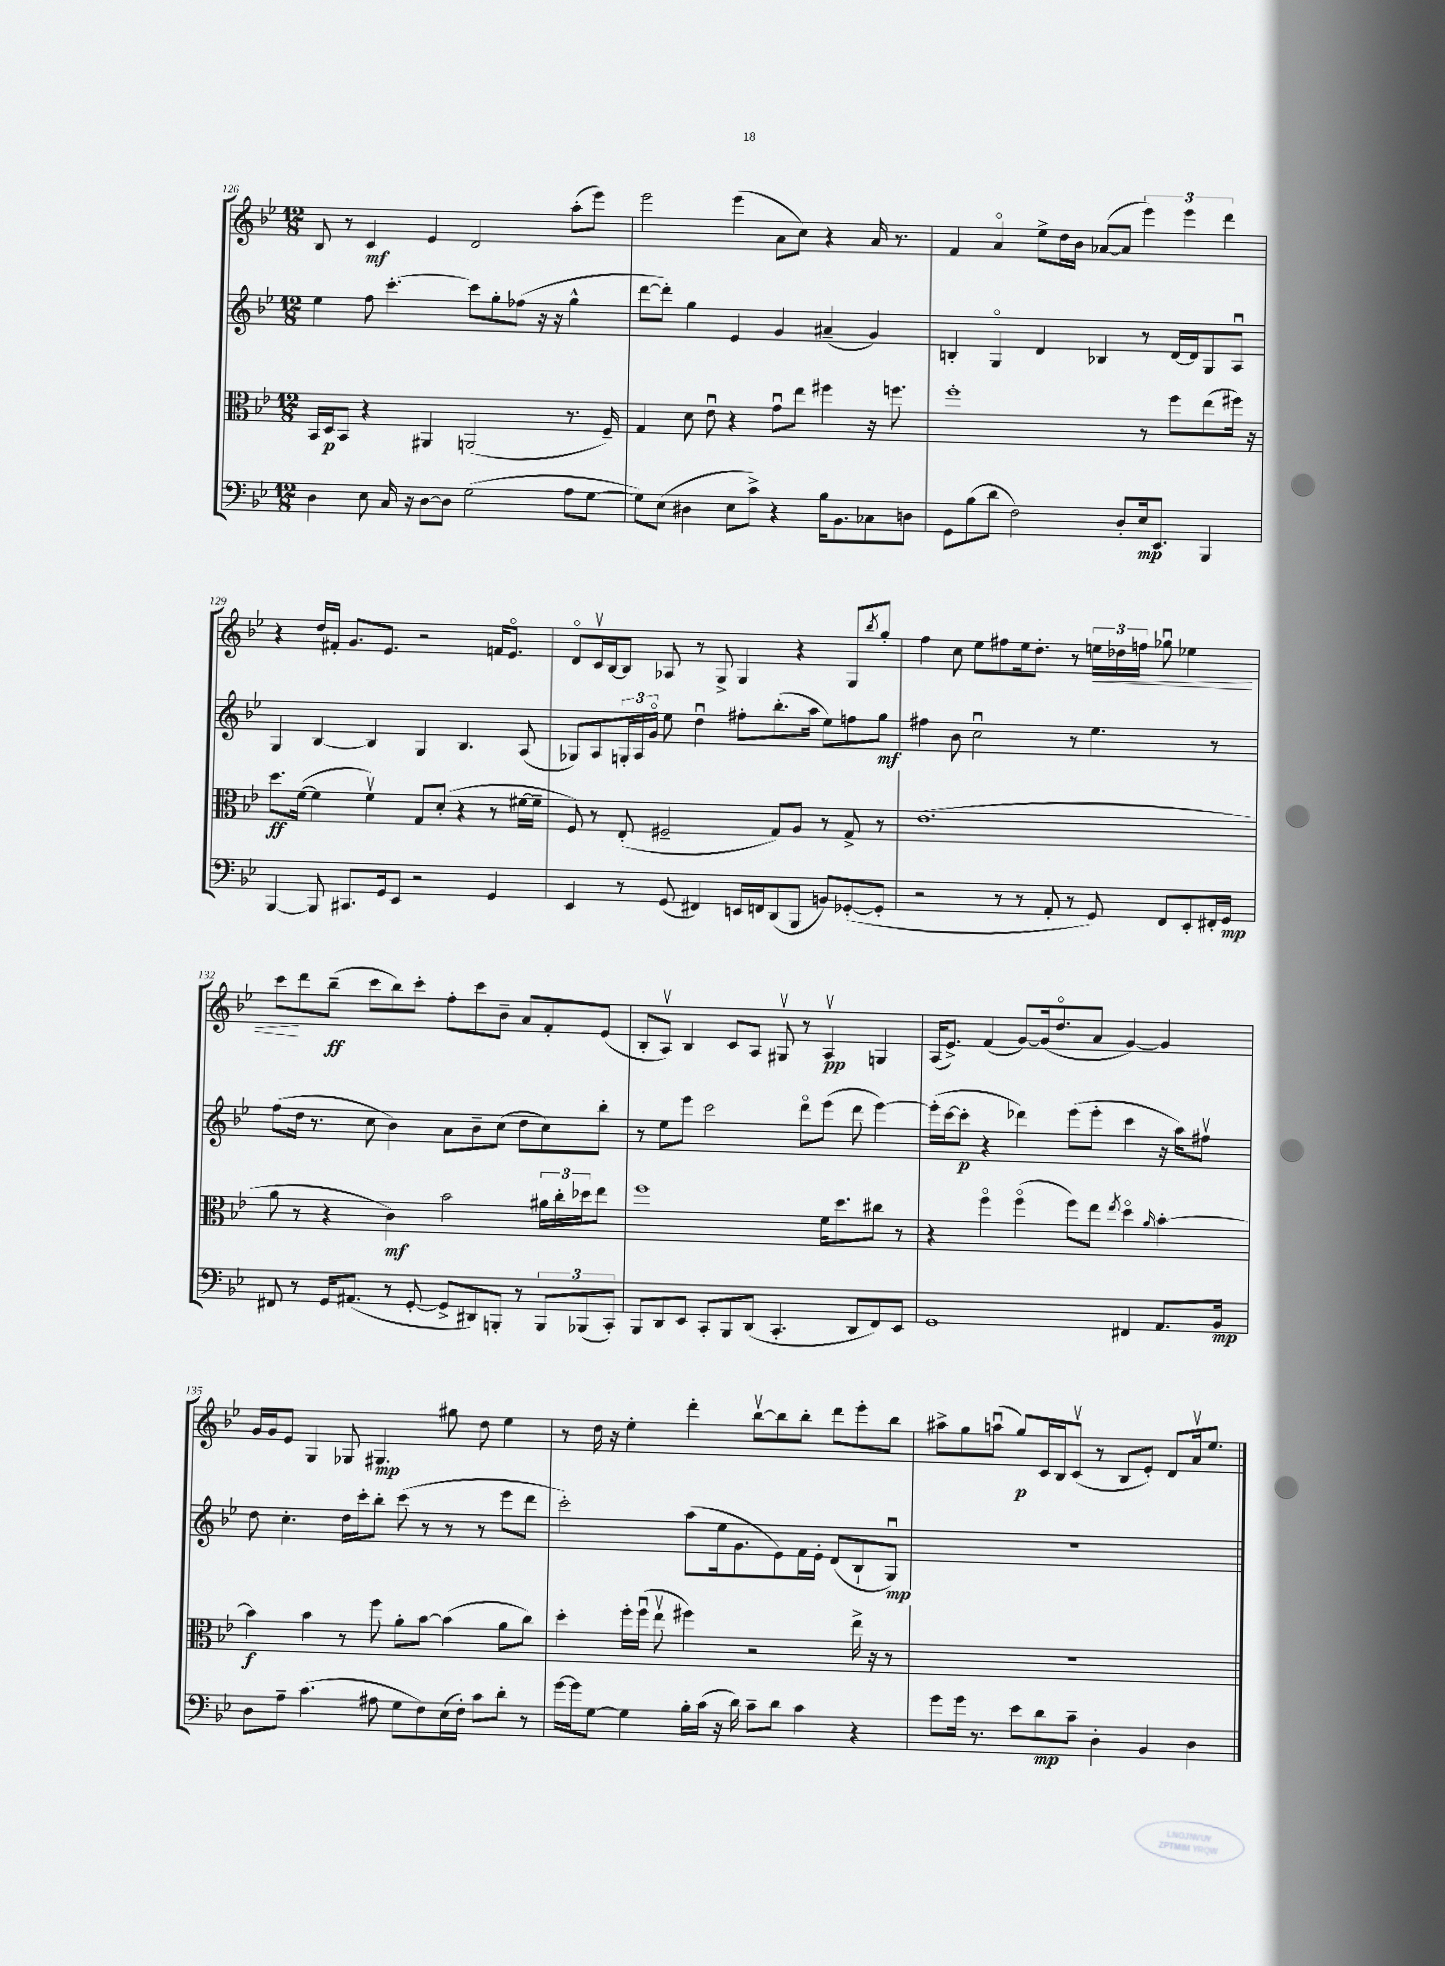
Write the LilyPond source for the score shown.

<<
\new StaffGroup <<
\new Staff = "s0" {
    \clef treble \key bes \major \numericTimeSignature \time 12/8
    bes8 r8 c'4\mf ees'4 d'2 a''8-.( ees'''8) |
    ees'''2 ees'''4( a'8 c''8) r4 a'16 r8. |
    f'4 a'4\flageolet ees''8-> d''16 bes'16 aes'8~( aes'8 \tuplet 3/2 { ees'''4) ees'''4 d'''4 } |
    r4 d''16 fis'16-. g'8. ees'8. r2 f'16 ees'8.\flageolet |
    d'8\flageolet c'16\upbow bes16~ bes8 aes8 r8 g8-> g4 r4 g8 \acciaccatura { bes''8 } g''8-. |
    f''4 c''8 ees''8 fis''8 ees''16 d''8.-. r8 \tuplet 3/2 { e''16\< des''16 f''16 } ges''8\downbow ees''4 |
    c'''8\! d'''8 bes''8--\ff( c'''8 bes''8) c'''8-. f''8-. c'''8 bes'8-- a'8 f'8-. ees'8( |
    bes8-. a8\upbow) bes4 c'8 a8 gis8\upbow r8 a4\upbow\pp g4 |
    a16( ees'8.->) f'4( g'8~) g'16( d''8.\flageolet a'8 g'4~) g'4 |
    g'16 g'16 ees'8 g4 ges8 gis4.\mp gis''8 d''8 ees''4 |
    r8 d''16 r16 ees''4-. d'''4-. bes''8~\upbow bes''8 bes''8-. d'''8 ees'''8-. bes''8 |
    ais''8-> g''8 a''8\downbow( g''8\p) c'16 bes16 c'8\upbow( r8 bes8 ees'8-.) d'8 a'16\upbow ees''8. \bar "|." |
}
\new Staff = "s1" {
    \clef treble \key bes \major \numericTimeSignature \time 12/8
    ees''4 f''8 c'''4.~-. c'''8 g''8-. fes''8( r16 r16 g''4-^ |
    d'''8~ d'''8-.) g''4 ees'4 g'4 ais'4--( g'4) |
    b4-. g4\flageolet d'4 bes4 r8 d'16~ d'16 g8 a8\downbow |
    g4 bes4~ bes4 g4 bes4. a8( |
    ges8) a8 \tuplet 3/2 { g16-. a16 g'16\flageolet } ees''8 d''4\downbow fis''8-. bes''8.-.( a''16 ees''8) f''8 g''8\mf |
    fis''4 bes'8 c''2\downbow r8 ees''4. r8 |
    f''8( d''16 r8. c''8 bes'4) a'8 bes'8-- c''8( d''8 c''8) bes''8-. |
    r8 ees''8 ees'''8 c'''2 d'''8\flageolet ees'''8( d'''8 ees'''4~) |
    ees'''16-.( c'''16~ c'''8-.\p r4 des'''4) ees'''8( ees'''8-. c'''4 r16 a''16) fis''8\upbow |
    d''8 c''4.-. d''16 c'''16-. bes''8-. c'''8( r8 r8 r8 ees'''8 d'''8 |
    c'''2-.) a''8( ees''16 g'8. ees'8) f'16 ees'16-. d'8( bes8-! g8\downbow\mp) |
    R1. \bar "|." |
}
\new Staff = "s2" {
    \clef alto \key bes \major \numericTimeSignature \time 12/8
    bes,16 d16\p bes,8 r4 ais,4 a,2( r8. f16--) |
    g4 d'8 ees'8\downbow r4 g'8\downbow ees''8 fis''4 r16 f''8. |
    f''1-. r8 f''8 ees''8( fis''16) r16 |
    d''8.\ff f'16~( f'4 f'4\upbow) g8 d'8-.( r4 r8 fis'16~ fis'16-- |
    f8) r8 ees8-.( fis2-- g8) a8 r8 g8-> r8 |
    ees'1.( |
    a'8 r8 r4 c'4\mf) bes'2 \tuplet 3/2 { ais'16 c''16-. des''16 } ees''8 |
    f''1 f'16 d''8. cis''8 r8 |
    r4 f''4\flageolet f''4\flageolet( f''8) ees''8 \acciaccatura { ees''8 } d''4\flageolet \grace { a'16 } bes'4~-. |
    bes'4\f bes'4 r8 f''8 a'8-. bes'8~ bes'4( a'8 c''8) |
    d''4-. f''16-. f''16\downbow( ees''8\upbow fis''4) r2 ees''16-> r16 r8 |
    R1. \bar "|." |
}
\new Staff = "s3" {
    \clef bass \key bes \major \numericTimeSignature \time 12/8
    d4 ees8 c16 r16 d8~ d8 g2( a8 g8~ |
    g8) ees8( dis4 ees8 c'8->) r4 bes16 bes,8. ces8 d8 |
    g,8 bes8( d'8 f2) d8-. ees16\mp ees,8. bes,,4 |
    bes,,4~ bes,,8 cis,8. g,16 ees,8 r2 g,4 |
    ees,4 r8 g,8( fis,4) e,16 f,16 d,8( bes,,8 b,8) ges,8~-.( ges,8-. |
    r2 r8 r8 a,8-. r8 g,8) f,8 ees,8-. fis,16-. g,16\mp |
    fis,8 r8 g,16 ais,8.( r8 g,8~-. g,8-> dis,8) b,,8-. r8 \tuplet 3/2 { b,,8 bes,,8( c,8-.) } |
    bes,,8 d,8 ees,8 c,8-. bes,,8 d,8( c,4.-. d,8 f,8) ees,8 |
    g,1 fis,4 a,8. bes,16\mp |
    d8 a8-- c'4.( ais8 g8 f8) ees16( f16-.) c'8 d'8-. r8 |
    g'16~ g'16 g8~ g4 bes16-. c'16( r16 d'16) c'8-- d'8 c'4 r4 |
    g'8 g'16 r8. ees'8 d'8\mp c'8-- d4-. bes,4 d4 \bar "|." |
}
>>
>>
\layout { \context { \Score currentBarNumber = #126 } }
